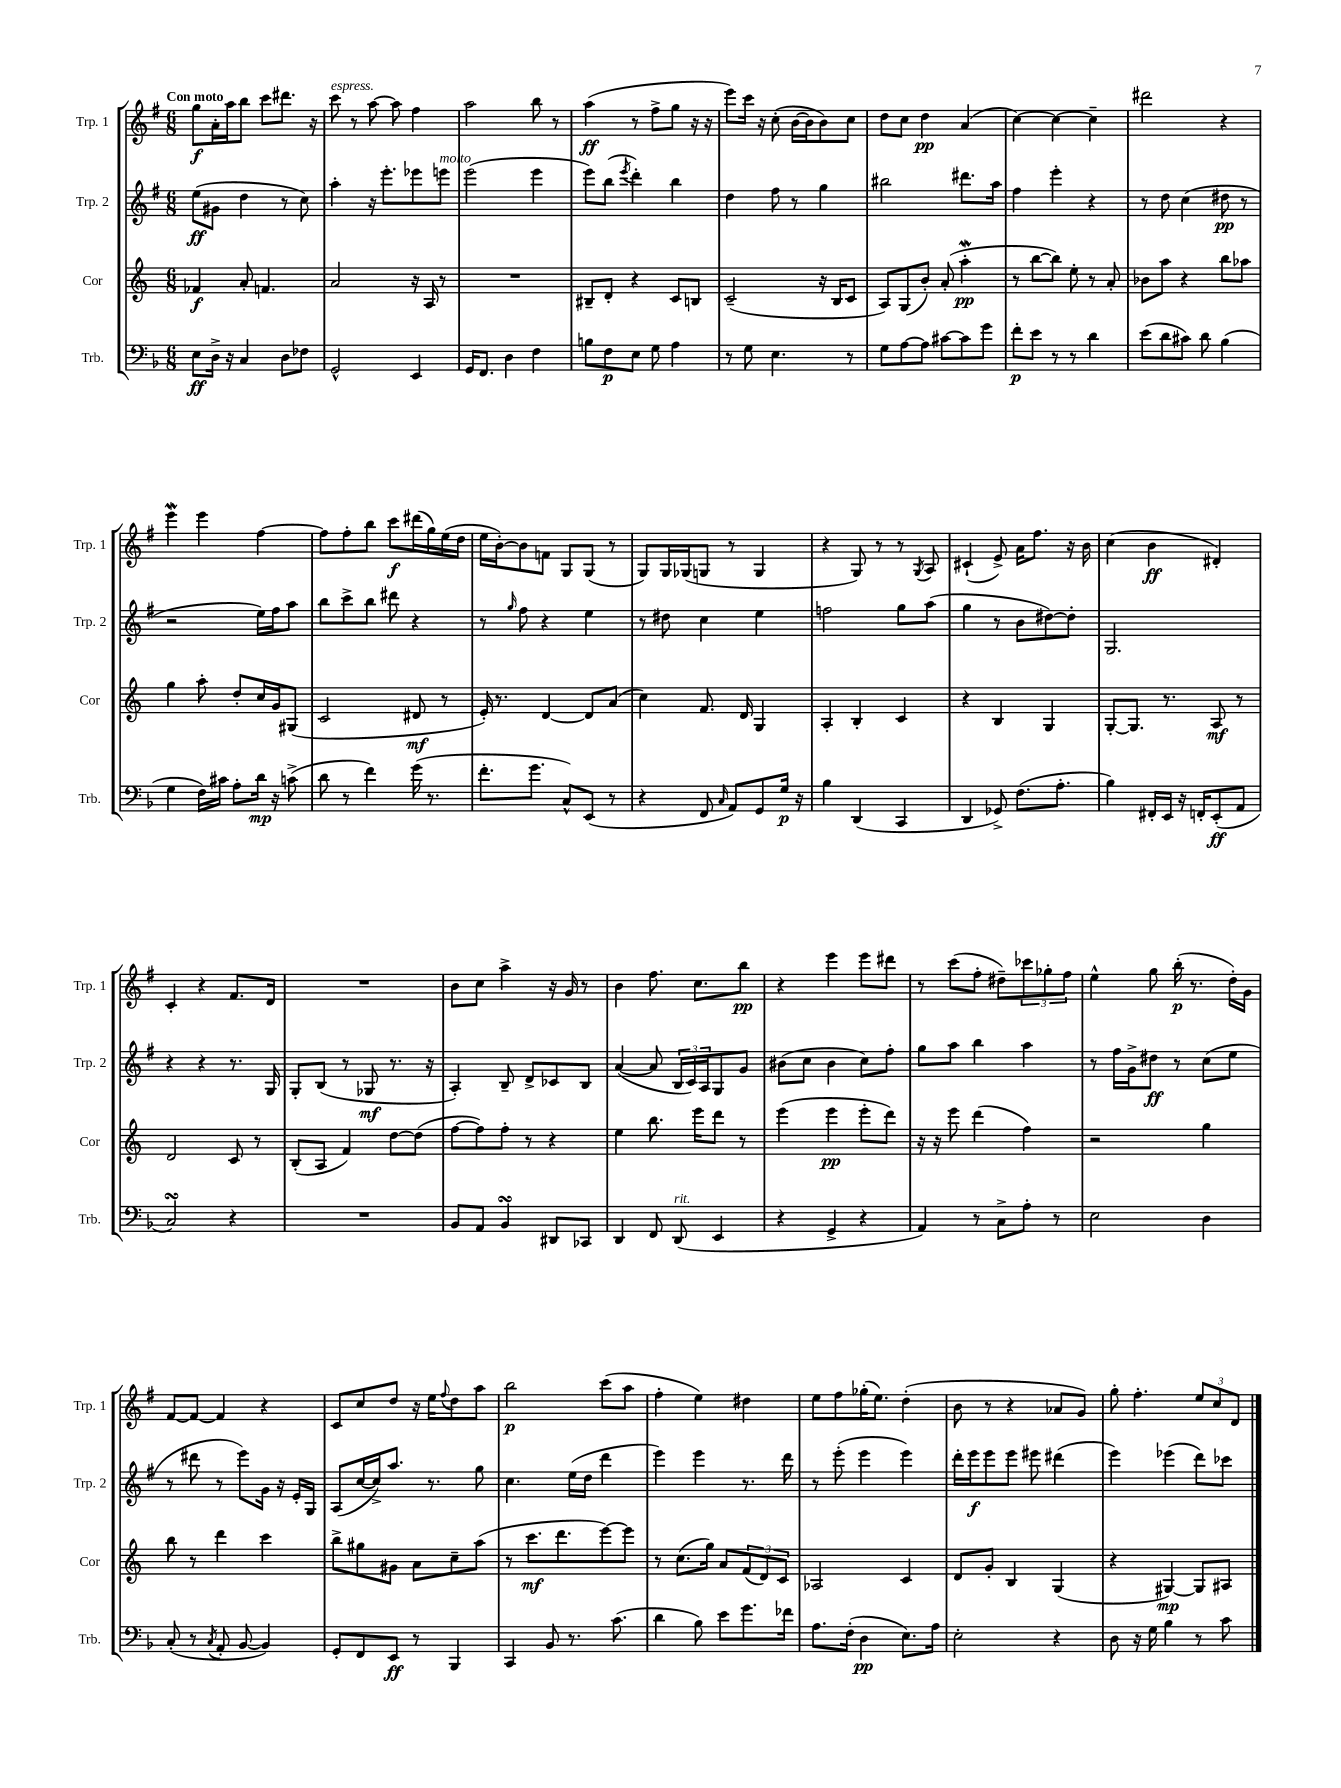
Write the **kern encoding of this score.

**kern	**dynam	**kern	**dynam	**kern	**dynam	**kern	**dynam
*part4	*part4	*part3	*part3	*part2	*part2	*part1	*part1
*staff4	*staff4	*staff3	*staff3	*staff2	*staff2	*staff1	*staff1
*I"Trb.	*	*I"Cor	*	*I"Trp. 2	*	*I"Trp. 1	*
*I'Trb.	*	*I'Cor	*	*I'Trp. 2	*	*I'Trp. 1	*
*clefF4	*	*clefG2	*	*clefG2	*	*clefG2	*
*k[b-]	*	*k[]	*	*k[f#]	*	*k[f#]	*
*M6/8	*	*M6/8	*	*M6/8	*	*M6/8	*
=1	=1	=1	=1	=1	=1	=1	=1
!	!	!	!	!	!	!LO:TX:a:B:t=Con moto	!
8E\L	ff	4f-X/	f	(8ee\L	ff	8gg\L	f
16D^\Jk	.	.	.	8g#X\J	.	16a'\L	.
16r	.	.	.	.	.	16aa\J	.
4C/	.	8a'/	.	4dd\	.	8bb\J	.
.	.	4.fn/	.	.	.	8ccc\L	.
8D\L	.	.	.	8r	.	8.ddd#X\J	.
8F-X\J	.	.	.	8cc\)	.	.	.
.	.	.	.	.	.	16r	.
=2	=2	=2	=2	=2	=2	=2	=2
!	!	!	!	!	!	!LO:TX:a:i:t=espress.	!
2GG^^/	.	2a/	.	4aa'\	.	8ccc\	.
.	.	.	.	.	.	8r	.
.	.	.	.	16r	.	[8aa\	.
.	.	.	.	8.eee'\L	.	.	.
.	.	.	.	.	.	8aa\]	.
4EE/	.	16r	.	8eee-X\	.	4ff#\	.
.	.	16A/	.	.	.	.	.
!	!	!	!	!LO:TX:a:i:t=molto	!	!	!
.	.	8r	.	8eeen\J	.	.	.
=3	=3	=3	=3	=3	=3	=3	=3
16GG/KL	.	2.r	.	(2eee\	.	2aa\	.
8.FF/J	.	.	.	.	.	.	.
4D\	.	.	.	.	.	.	.
4F\	.	.	.	4eee\	.	8bb\	.
.	.	.	.	.	.	8r	.
=4	=4	=4	=4	=4	=4	=4	=4
8Bn\L	.	8B#X~/L	.	8eee\L)	.	(4aa\	ff
8F\	p	8d'/J	.	(8bb\J	.	.	.
.	.	.	.	8qeee/	.	.	.
8E\J	.	4r	.	4ddd'\)	.	8r	.
8G\	.	.	.	.	.	8ff#^\L	.
4A\	.	8c/L	.	4bb\	.	8gg\J	.
.	.	8Bn/J	.	.	.	16r	.
.	.	.	.	.	.	16r	.
=5	=5	=5	=5	=5	=5	=5	=5
8r	.	(2c~/	.	4dd\	.	8eee\L)	.
8G\	.	.	.	.	.	16ccc\Jk	.
.	.	.	.	.	.	16r	.
4.E\	.	.	.	8ff#\	.	(8cc'\	.
.	.	.	.	8r	.	[16b\LL	.
.	.	.	.	.	.	16b\J]	.
.	.	16r	.	4gg\	.	8b\)	.
.	.	16B/KL	.	.	.	.	.
8r	.	8c/J	.	.	.	8cc\J	.
=6	=6	=6	=6	=6	=6	=6	=6
8G\L	.	8A/L)	.	2bb#X\	.	8dd\L	.
[8A\	.	(8G/	.	.	.	8cc\J	.
8A\J]	.	8b'/J)	.	.	.	4dd\	pp
[8c#X\L	.	(8a'/	.	.	.	.	.
8c#\]	.	4aaW'\	pp	8.ddd#X\L	.	(4a/	.
8g\J	.	.	.	.	.	.	.
.	.	.	.	16aa\Jk	.	.	.
=7	=7	=7	=7	=7	=7	=7	=7
8f'\L	p	8r	.	4ff#\	.	[4cc\)	.
8e\J	.	[8bb\L	.	.	.	.	.
8r	.	8bb\J])	.	4eee'\	.	4cc\_	.
8r	.	8ee'\	.	.	.	.	.
4d\	.	8r	.	4r	.	4cc~\]	.
.	.	8a'/	.	.	.	.	.
=8	=8	=8	=8	=8	=8	=8	=8
(8e\L	.	8b-X\L	.	8r	.	2ddd#X\	.
8d\	.	8aa\J	.	8dd\	.	.	.
8c#X\J)	.	4r	.	(4cc\	.	.	.
8d\	.	.	.	.	.	.	.
(4B-\	.	8bb\L	.	8dd#X\	pp	4r	.
.	.	8aa-X\J	.	8r	.	.	.
!!LO:LB:g=z
=9	=9	=9	=9	=9	=9	=9	=9
4G\	.	4gg\	.	2r	.	4eeeW\	.
16F\LL)	.	8aa'\	.	.	.	4eee\	.
16c#X\JJ	.	.	.	.	.	.	.
8A'\L	.	8dd'/L	.	.	.	.	.
16d\Jk	mp	16cc/L	.	16ee\LL)	.	[4ff#\	.
16r	.	16g/J	.	16ff#\J	.	.	.
(8cn^\	.	(8G#X/J	.	8aa\J	.	.	.
=10	=10	=10	=10	=10	=10	=10	=10
8d\	.	2c/	.	8bb\L	.	8ff#\L]	.
8r	.	.	.	8ccc^\	.	8ff#'\	.
4f\)	.	.	.	8bb\J	.	8bb\J	.
.	.	.	.	8ddd#X\	.	8ccc\L	f
(16g\	.	8d#X/	mf	4r	.	(16ddd#X\L	.
8.r	.	.	.	.	.	16gg\)	.
.	.	8r	.	.	.	(16ee\	.
.	.	.	.	.	.	16dd\JJ	.
=11	=11	=11	=11	=11	=11	=11	=11
8.f'\L	.	16e'/)	.	8r	.	16ee\LL	.
.	.	8.r	.	.	.	[16b'\J)	.
.	.	.	.	16qqgg/	.	.	.
.	.	.	.	8ff#\	.	8b\]	.
8.g\J	.	.	.	.	.	.	.
.	.	[4d/	.	4r	.	8fn\J	.
8C^^/L)	.	.	.	.	.	8G/L	.
(8EE/J	.	8d/L]	.	4ee\	.	(8G/J	.
8r	.	(8a/J	.	.	.	8r	.
=12	=12	=12	=12	=12	=12	=12	=12
4r	.	4cc\)	.	8r	.	8G/L)	.
.	.	.	.	8dd#X\	.	16G/L	.
.	.	.	.	.	.	(16G-X/J	.
8FF/	.	8.f/	.	4cc\	.	8Gn/J	.
16qqC/	.	.	.	.	.	.	.
8AA/L)	.	.	.	.	.	8r	.
.	.	16d/	.	.	.	.	.
8GG/	.	4G/	.	4ee\	.	4G/	.
16G/Jk	p	.	.	.	.	.	.
16r	.	.	.	.	.	.	.
=13	=13	=13	=13	=13	=13	=13	=13
4B-\	.	4A'/	.	2ffn\	.	4r	.
(4DD/	.	4B'/	.	.	.	8G/)	.
.	.	.	.	.	.	8r	.
4CC/	.	4c/	.	8gg\L	.	8r	.
.	.	.	.	.	.	8qG/	.
.	.	.	.	(8aa\J	.	8A/	.
=14	=14	=14	=14	=14	=14	=14	=14
4DD/	.	4r	.	4gg\	.	(4c#X`/	.
8GG-X^/)	.	4B/	.	8r	.	8e^/)	.
(8.F\L	.	.	.	8b\L	.	16a\KL	.
.	.	.	.	.	.	8.ff#\J	.
.	.	4G/	.	[8dd#X\)	.	.	.
8.A'\J	.	.	.	.	.	.	.
.	.	.	.	8dd#'\J]	.	16r	.
.	.	.	.	.	.	16b\	.
=15	=15	=15	=15	=15	=15	=15	=15
4B-\)	.	[8G'/L	.	2.G/	.	(4cc\	.
.	.	8.G/J]	.	.	.	.	.
16FF#X'/LL	.	.	.	.	.	4b\	ff
16EE/JJ	.	8.r	.	.	.	.	.
16r	.	.	.	.	.	.	.
16FFn'/KL	.	.	.	.	.	.	.
(8EE'/	ff	8A/	mf	.	.	4d#X'/)	.
8AA/J	.	8r	.	.	.	.	.
!!LO:LB:g=z
=16	=16	=16	=16	=16	=16	=16	=16
2CsSSS/)	.	2d/	.	4r	.	4c'/	.
.	.	.	.	4r	.	4r	.
4r	.	8c/	.	8.r	.	8.f#/L	.
.	.	8r	.	.	.	.	.
.	.	.	.	16G/	.	16d/Jk	.
=17	=17	=17	=17	=17	=17	=17	=17
2.r	.	(8B'/L	.	8G'/L	.	2.r	.
.	.	8A/J	.	(8B/J	.	.	.
.	.	4f/)	.	8r	.	.	.
.	.	.	.	8G-X/	mf	.	.
.	.	[8dd\L	.	8.r	.	.	.
.	.	(8dd\J]	.	.	.	.	.
.	.	.	.	16r	.	.	.
=18	=18	=18	=18	=18	=18	=18	=18
8BB-/L	.	[8ff\L	.	4A'/)	.	8b\L	.
8AA/J	.	8ff\])	.	.	.	8cc\J	.
4BB-sSSs/	.	8ff'\J	.	8B~/	.	4aa^\	.
.	.	8r	.	8d^/L	.	.	.
8DD#X/L	.	4r	.	8c-X/	.	16r	.
.	.	.	.	.	.	16g/	.
8CC-X/J	.	.	.	8B/J	.	8r	.
=19	=19	=19	=19	=19	=19	=19	=19
4DD/	.	4ee\	.	([4a/	.	4b\	.
8FF/	.	8.bb\	.	8a/]	.	8.ff#\	.
!LO:TX:a:i:t=rit.	!	!	!	!	!	!	!
(8DD/	.	.	.	24B/LL	.	.	.
.	.	.	.	24c/)	.	.	.
.	.	16eee\KL	.	.	.	8.cc\L	.
.	.	.	.	24A/J	.	.	.
4EE/	.	8ddd\J	.	8G/	.	.	.
.	.	8r	.	8g/J	.	8bb\J	pp
=20	=20	=20	=20	=20	=20	=20	=20
4r	.	(4eee\	.	(8b#X\L	.	4r	.
.	.	.	.	8cc\J	.	.	.
4GG^/	.	4eee\	pp	4b#\	.	4eee\	.
4r	.	8eee'\L	.	8cc\L)	.	8eee\L	.
.	.	8ddd\J)	.	8ff#'\J	.	8ddd#X\J	.
=21	=21	=21	=21	=21	=21	=21	=21
4AA/)	.	16r	.	8gg\L	.	8r	.
.	.	16r	.	.	.	.	.
.	.	8eee\	.	8aa\J	.	(8ccc\L	.
8r	.	(4ddd\	.	4bb\	.	8ff#'\J	.
8C^\L	.	.	.	.	.	8dd#X~\L)	.
8A'\J	.	4ff\)	.	4aa\	.	12ccc-X\	.
.	.	.	.	.	.	12gg-X'\	.
8r	.	.	.	.	.	.	.
.	.	.	.	.	.	12ff#\J	.
=22	=22	=22	=22	=22	=22	=22	=22
2E\	.	2r	.	8r	.	4ee^^\	.
.	.	.	.	16ff#\LL	.	.	.
.	.	.	.	16g^\J	.	.	.
.	.	.	.	8dd#X\J	ff	8gg\	.
.	.	.	.	8r	.	(16bb'\	p
.	.	.	.	.	.	8.r	.
4D\	.	4gg\	.	(8cc\L	.	.	.
.	.	.	.	8ee\J	.	16dd'\LL)	.
.	.	.	.	.	.	16g\JJ	.
!!LO:LB:g=z
=23	=23	=23	=23	=23	=23	=23	=23
(8C'/	.	8bb\	.	8r	.	[8f#/L	.
8r	.	8r	.	8ddd#X\	.	8f#/J_	.
8qC/	.	.	.	.	.	.	.
8AA'/	.	4ddd\	.	8r	.	4f#/]	.
[8BB-/	.	.	.	8eee\L)	.	.	.
4BB-/])	.	4ccc\	.	16g\Jk	.	4r	.
.	.	.	.	16r	.	.	.
.	.	.	.	16e'/LL	.	.	.
.	.	.	.	16G/JJ	.	.	.
=24	=24	=24	=24	=24	=24	=24	=24
8GG'/L	.	8bb^\L	.	(8A/L	.	8c/L	.
8FF/	.	8gg#X\	.	[16cc/L	.	8cc/	.
.	.	.	.	16cc^/J])	.	.	.
8EE/J	ff	8g#X\J	.	8.aa/J	.	8dd/J	.
8r	.	8a\L	.	.	.	16r	.
.	.	.	.	8.r	.	16ee\KL	.
.	.	.	.	.	.	8qqff#/	.
4BBB-/	.	8cc~\	.	.	.	8dd\	.
.	.	(8aa\J	.	8gg\	.	8aa\J	.
=25	=25	=25	=25	=25	=25	=25	=25
4CC/	.	8r	.	4.cc\	.	2bb\	p
.	.	8.ccc\L	mf	.	.	.	.
8BB-/	.	.	.	.	.	.	.
.	.	8.ddd\	.	.	.	.	.
8.r	.	.	.	(16ee\LL	.	.	.
.	.	.	.	16dd\JJ	.	.	.
.	.	[8eee\)	.	4ddd\	.	(8ccc\L	.
(8.c\	.	.	.	.	.	.	.
.	.	8eee\J]	.	.	.	8aa\J	.
=26	=26	=26	=26	=26	=26	=26	=26
4d\	.	8r	.	4eee\)	.	4ff#'\	.
.	.	(8.cc\L	.	.	.	.	.
8B-\)	.	.	.	4eee\	.	4ee\)	.
.	.	16gg\Jk)	.	.	.	.	.
8e\L	.	8a/L	.	.	.	.	.
8.g\	.	(12f/	.	8.r	.	4dd#X\	.
.	.	12d/)	.	.	.	.	.
.	.	12c/J	.	.	.	.	.
16f-X\Jk	.	.	.	16ddd\	.	.	.
=27	=27	=27	=27	=27	=27	=27	=27
8.A\L	.	2A-X/	.	8r	.	8ee\L	.
.	.	.	.	(8eee'\	.	8ff#\	.
(16F'\Jk	.	.	.	.	.	.	.
4D\	pp	.	.	4eee\	.	(16gg-X'\K	.
.	.	.	.	.	.	8.ee\J)	.
8.E\L)	.	4c/	.	4eee\)	.	(4dd'\	.
16A\Jk	.	.	.	.	.	.	.
=28	=28	=28	=28	=28	=28	=28	=28
2E'\	.	8d/L	.	16ddd'\LL	.	8b\	.
.	.	.	.	16eee\J	f	.	.
.	.	8g'/J	.	8eee\	.	8r	.
.	.	4B/	.	8eee\J	.	4r	.
.	.	.	.	8eee#X\	.	.	.
4r	.	(4G/	.	(4ddd#X\	.	8a-X/L	.
.	.	.	.	.	.	8g/J)	.
=29	=29	=29	=29	=29	=29	=29	=29
8D\	.	4r	.	4eee\)	.	8gg'\	.
16r	.	.	.	.	.	4.ff#'\	.
16G\	.	.	.	.	.	.	.
4B-\	.	[4G#X/)	mp	(4eee-X\	.	.	.
8r	.	8G#/L]	.	8ddd\L)	.	12ee/L	.
.	.	.	.	.	.	12cc/	.
8c\	.	8A#X/J	.	8ccc-X\J	.	.	.
.	.	.	.	.	.	12d/J	.
==	==	==	==	==	==	==	==
*-	*-	*-	*-	*-	*-	*-	*-
